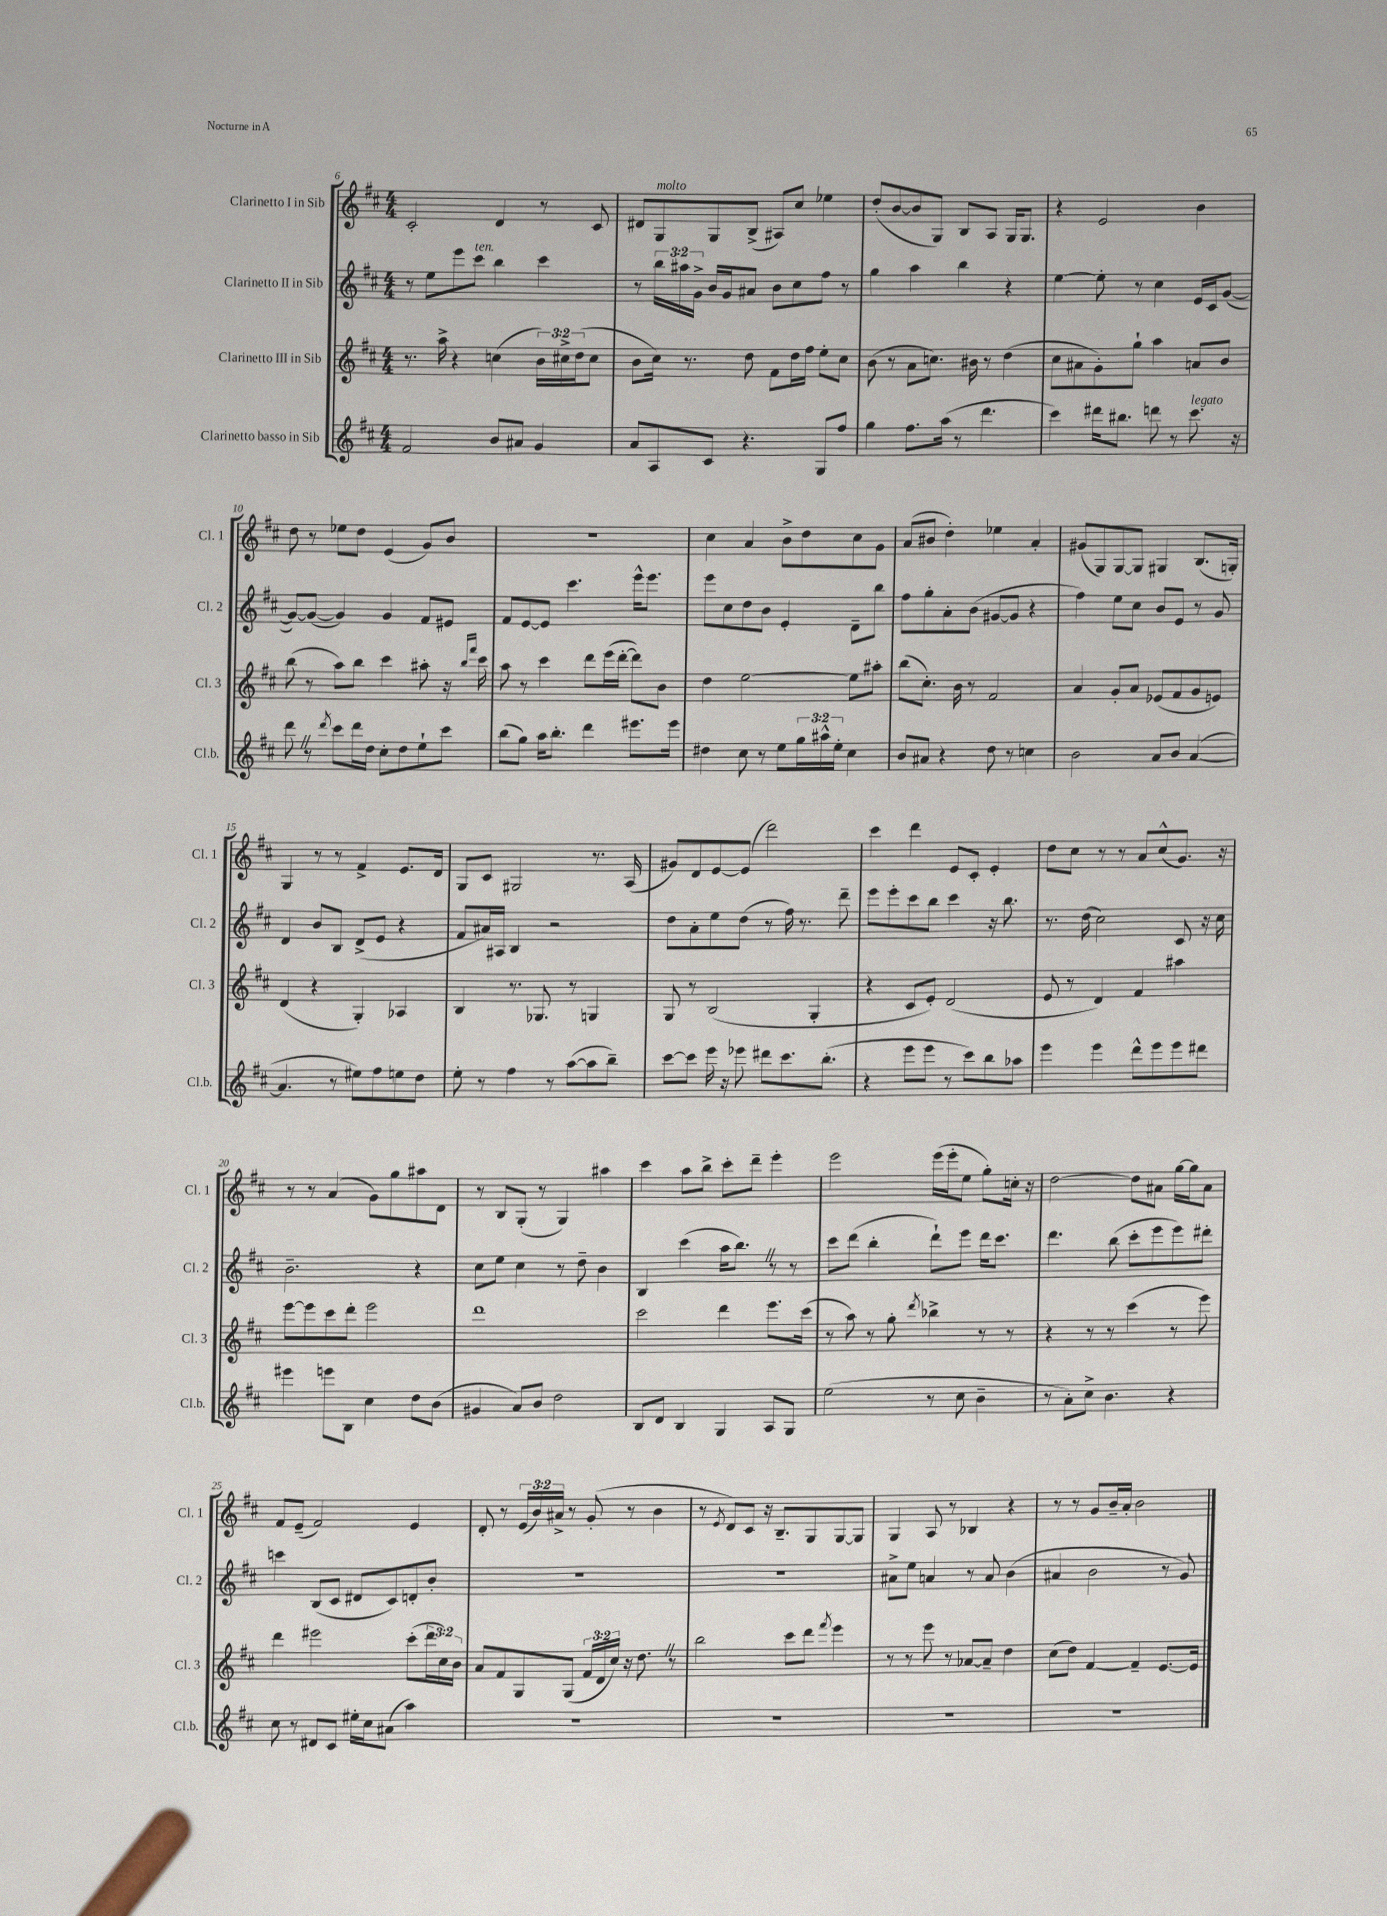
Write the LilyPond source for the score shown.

<<
\new StaffGroup <<
\new Staff = "s0" \with { instrumentName = "Clarinetto I in Sib" shortInstrumentName = "Cl. 1" } {
    \clef treble \key d \major \numericTimeSignature \time 4/4 \override Staff.TupletNumber.text = #tuplet-number::calc-fraction-text
    cis'2-. d'4 r8 cis'8 |
    dis'8 g8^\markup { \italic "molto" } g8 b8->( ais8) cis''8 ees''4 |
    d''8-.( b'8~ b'8 g8) b8 a8 g16 g8. |
    r4 e'2 b'4 |
    d''8 r8 ees''8 d''8 e'4( g'8) b'8 |
    r1 |
    cis''4 a'4 b'8-> d''8 cis''8 g'8 |
    a'8( bis'8 d''4-.) ees''4 a'4-. |
    gis'8( g8) g8~ g8 gis4 b8.( g16-.) |
    g4 r8 r8 fis'4-> e'8. d'16 |
    g8 cis'8 gis2 r8. a16( |
    gis'8) d'8 e'8~ e'8( d'''2) |
    cis'''4 d'''4 e'8 cis'8-. e'4-. |
    d''8 cis''8 r8 r8 a'8 cis''8-^( g'8.) r16 |
    r8 r8 a'4( g'8) g''8 ais''8 d'8 |
    r8 b8 g8-.( r8 g4) ais''4 |
    cis'''4 a''8 b''8-> cis'''8-. d'''8-- e'''4-. |
    e'''2 e'''16( e'''16-. e''8 g''8-.) c''16-. r16 |
    d''2~ d''8 ais'8 g''16~ g''16 ais'8 |
    fis'8 e'8--( fis'2) e'4 |
    d'8-. r8 \tuplet 3/2 { e'16( b'16) ais'16-> } r8 g'8-.( r8 b'4 |
    r8 \acciaccatura { e'8 } d'8) cis'8 r16 b8.-- g8 g8~ g8 |
    g4 a8 r8 bes4 r4 |
    r8 r8 g'8 b'16-- a'16-. b'2 \bar "|." |
}
\new Staff = "s1" \with { instrumentName = "Clarinetto II in Sib" shortInstrumentName = "Cl. 2" } {
    \clef treble \key d \major \numericTimeSignature \time 4/4 \override Staff.TupletNumber.text = #tuplet-number::calc-fraction-text
    r8 e''8 e'''8 cis'''8^\markup { \italic "ten." } b''4 cis'''4 |
    r8 \tuplet 3/2 { b''16 ais''16 g'16-> } b'16 g'16 ais'8 b'8 cis''8 fis''8 r8 |
    g''4 a''4 b''4 r4 |
    e''4~ e''8-. r8 cis''4 e'16 cis'16 g'8~( |
    g'8~) g'8~( g'4) g'4 fis'8 eis'8 |
    fis'8 e'8~ e'8 cis'''4. e'''16-^ e'''8. |
    e'''8 cis''8 d''8 b'8 e'4-. d'8-- b''8 |
    fis''8 g''8-. a'8-. b'8( gis'8~ gis'8 r4 |
    fis''4) e''8 cis''8 b'8 e'8 r8 g'8 |
    d'4 b'8 b8 d'8->( e'8 r4 |
    fis'8 ais'16) ais16 b4 r2 |
    d''8 a'8-. e''8 d''8( r8 fis''16) r8. d'''8-- |
    e'''8 e'''8-. cis'''8 b''8 cis'''4 r16 b''8. |
    r8. d''16( cis''2) cis'8 r16 cis''16 |
    b'2.-- r4 |
    cis''8 e''8 cis''4 r8 d''8-- b'4 |
    b4 cis'''4( a''16 b''8.) \once \override BreathingSign.text = \markup { \musicglyph "scripts.caesura.straight" } \breathe r8 r8 |
    cis'''8 d'''8( b''4-. d'''8-!) e'''8 d'''16 cis'''8. |
    d'''4. b''8( cis'''8-. e'''8 e'''8) dis'''8-. |
    c'''4 b8( cis'8 dis'8 cis'8) d'8-. b'8-. |
    R1 |
    R1 |
    ais'8-> e''8 a'4 r8 a'8 b'4( |
    ais'4 b'2 r8 g'8) \bar "|." |
}
\new Staff = "s2" \with { instrumentName = "Clarinetto III in Sib" shortInstrumentName = "Cl. 3" } {
    \clef treble \key d \major \numericTimeSignature \time 4/4 \override Staff.TupletNumber.text = #tuplet-number::calc-fraction-text
    r8. a''16-> r4 c''4( \tuplet 3/2 { b'16) cis''16-> d''16( } cis''8 |
    b'8 cis''16) r8. d''8 fis'8 d''16 fis''16 e''8-. cis''8 |
    b'8( r8 a'8 c''8.) bis'16 r8 d''4( |
    cis''8 ais'8 g'8-.) g''8-! a''4 a'8 b'8 |
    b''8( r8 a''8) b''8 cis'''4 ais''8-. r16 \grace { b''16 fis'''16 } cis'''16 |
    a''8 r8 cis'''4 d'''8 e'''16( d'''16~-. d'''8) b'8 |
    d''4 e''2~ e''8 ais''8-. |
    b''8( cis''8.-.) b'16 r8 fis'2 |
    a'4 g'8-. a'8 ees'8( fis'8 g'8 e'8) |
    d'4( r4 g4-.) aes4 |
    b4 r8. ges8. r8 g4 |
    g8 r8 b2( g4-. |
    r4 cis'8 e'8-.) d'2( |
    e'8 r8 d'4) fis'4 ais''4 |
    e'''8~ e'''8 cis'''8 d'''8-. e'''2 |
    d'''1 |
    cis'''2 d'''4 e'''8. cis'''16( |
    r8 a''8) r8 g''8-. \acciaccatura { d'''8 } bes''4-> r8 r8 |
    r4 r8 r8 cis'''4( r8 e'''8) |
    d'''4 eis'''2 cis'''8-.( \tuplet 3/2 { d'''16 cis''16) b'16 } |
    a'8 fis'8 g8 g8( \tuplet 3/2 { fis'16 d'16 cis''16) } r16 d''8. \once \override BreathingSign.text = \markup { \musicglyph "scripts.caesura.straight" } \breathe r8 |
    b''2 cis'''8 d'''8 \acciaccatura { fis'''8 } e'''4 |
    r8 r8 e'''8 r8 aes'8~ aes'8-- d''4 |
    cis''8( d''8) fis'4~ fis'4-- e'8.~ e'16 \bar "|." |
}
\new Staff = "s3" \with { instrumentName = "Clarinetto basso in Sib" shortInstrumentName = "Cl.b." } {
    \clef treble \key d \major \numericTimeSignature \time 4/4 \override Staff.TupletNumber.text = #tuplet-number::calc-fraction-text
    fis'2 b'8 ais'8 g'4 |
    a'8 a8 cis'8 r4. g8 fis''8 |
    g''4 fis''8. a''16( r8 d'''4. |
    cis'''4) dis'''16 bis''8. d'''8 r8 cis'''8.^\markup { \italic "legato" } r16 |
    d'''8 \once \override BreathingSign.text = \markup { \musicglyph "scripts.caesura.straight" } \breathe r8 \acciaccatura { d'''8 } cis'''8 d'''16 d''16 cis''8-. d''8 e''8-! cis'''8 |
    b''8( g''8) a''16 b''8.-. d'''4 eis'''8. eis'''16 |
    dis''4 cis''8 r8 e''8 \tuplet 3/2 { g''16 ais''16-^ e''16-. } cis''4 |
    b'8 ais'8 r4 d''8 r8 c''4 |
    b'2 a'8 b'8 a'4~( |
    a'4. r8 eis''8) fis''8 e''8 d''8 |
    e''8-. r8 fis''4 r8 a''8~( a''8 b''8--) |
    cis'''8~ cis'''8 e'''16 r16 ees'''8 dis'''8 cis'''8. b''8.-.( |
    r4 e'''8 e'''8 r8 cis'''8) b''8 aes''8 |
    e'''4 e'''4 d'''8-^ e'''8 e'''8 dis'''8 |
    eis'''4 e'''8 b8 cis''4 d''8 b'8( |
    gis'4 a'8) b'8 d''2 |
    b8 d'8 b4 g4 a8 g8 |
    e''2( r8 cis''8 b'4-- |
    r8 a'8-.) cis''8-> b'4. r4 |
    cis''8 r8 dis'8 cis'8 eis''16-. cis''16 ais'8( a''4) |
    R1 |
    R1 |
    R1 |
    R1 \bar "|." |
}
>>
>>
\layout { \context { \Score currentBarNumber = #6 } }
